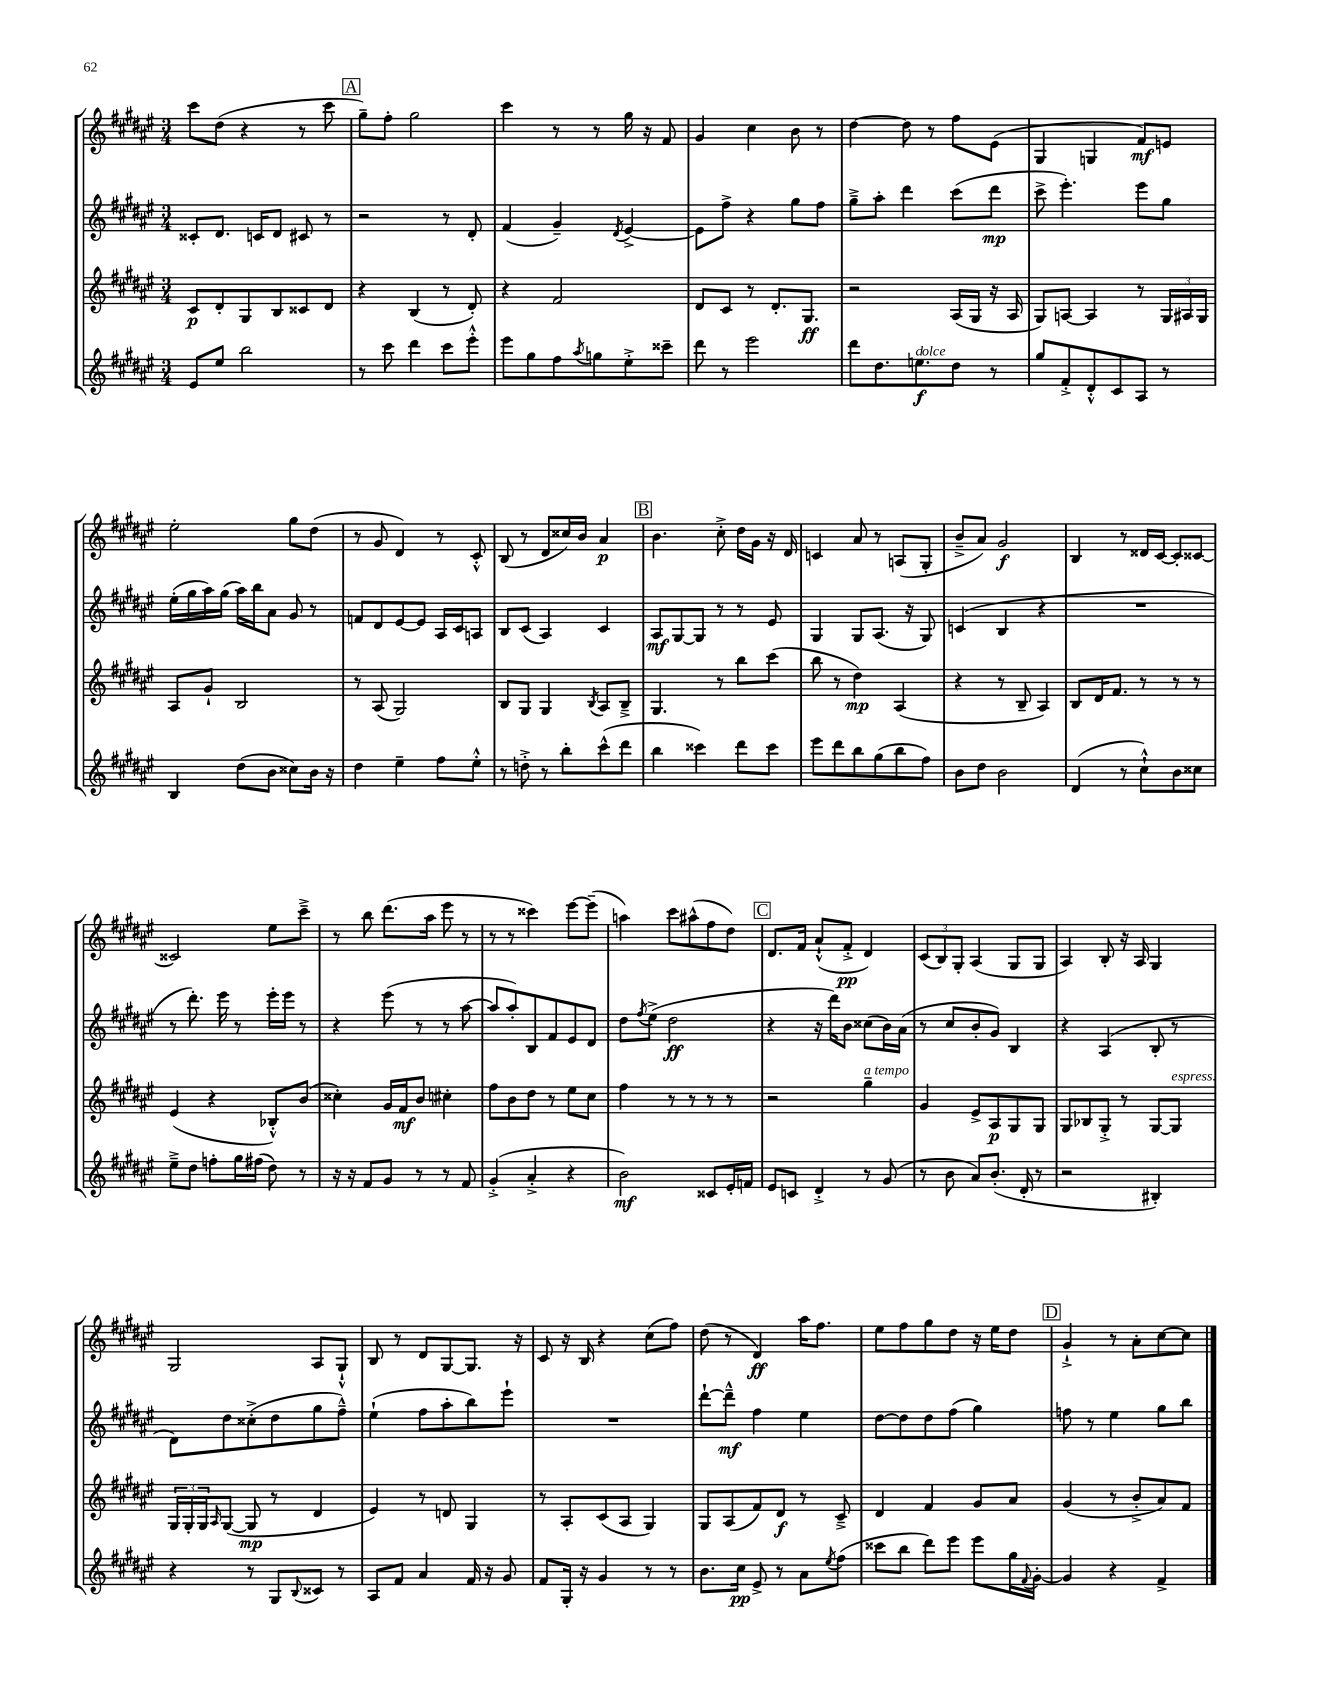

**kern	**dynam	**kern	**dynam	**kern	**dynam	**kern	**dynam
*part4	*part4	*part3	*part3	*part2	*part2	*part1	*part1
*staff4	*staff4	*staff3	*staff3	*staff2	*staff2	*staff1	*staff1
*clefG2	*	*clefG2	*	*clefG2	*	*clefG2	*
*k[f#c#g#d#a#e#]	*	*k[f#c#g#d#a#e#]	*	*k[f#c#g#d#a#e#]	*	*k[f#c#g#d#a#e#]	*
*M3/4	*	*M3/4	*	*M3/4	*	*M3/4	*
=95	=95	=95	=95	=95	=95	=95	=95
8e#/L	.	8c#/L	p	8c##X'/L	.	8ccc#\L	.
8ee#/J	.	8d#'/	.	8.d#/J	.	(8dd#\J	.
2bb\	.	8G#/	.	.	.	4r	.
.	.	.	.	16cn/KL	.	.	.
.	.	8B/	.	8d#/J	.	.	.
.	.	8c##X/	.	8c#X/	.	8r	.
.	.	8d#/J	.	8r	.	8ccc#\	.
!!LO:REH:place=s1:t=A
=96	=96	=96	=96	=96	=96	=96	=96
8r	.	4r	.	2r	.	8gg#~\L)	.
8ccc#\	.	.	.	.	.	8ff#'\J	.
4ddd#\	.	(4B/	.	.	.	2gg#\	.
8ccc#\L	.	8r	.	8r	.	.	.
8eee#'^^\J	.	8d#'/)	.	8d#'/	.	.	.
=97	=97	=97	=97	=97	=97	=97	=97
8eee#\L	.	4r	.	(4f#/	.	4ccc#\	.
8gg#\	.	.	.	.	.	.	.
8ff#\	.	2f#/	.	4g#~/)	.	8r	.
8qaa#/	.	.	.	.	.	.	.
8ggn\	.	.	.	.	.	8r	.
.	.	.	.	8qd#/	.	.	.
8ee#'^\	.	.	.	[4e#^/	.	16gg#\	.
.	.	.	.	.	.	16r	.
8ccc##X~\J	.	.	.	.	.	8f#/	.
=98	=98	=98	=98	=98	=98	=98	=98
8ddd#\	.	8d#/L	.	8e#\L]	.	4g#/	.
8r	.	8c#/J	.	8ff#^\J	.	.	.
2eee#\	.	8r	.	4r	.	4cc#\	.
.	.	8.d#'/L	.	.	.	.	.
.	.	.	.	8gg#\L	.	8b\	.
.	.	8.G#/J	ff	.	.	.	.
.	.	.	.	8ff#\J	.	8r	.
=99	=99	=99	=99	=99	=99	=99	=99
8ddd#\L	.	2r	.	8gg#~^\L	.	[4dd#\	.
8.dd#\	.	.	.	8aa#'\J	.	.	.
.	.	.	.	4ddd#\	.	8dd#\]	.
!LO:TX:a:i:t=dolce	!	!	!	!	!	!	!
8.een\	f	.	.	.	.	.	.
.	.	.	.	.	.	8r	.
8dd#\J	.	(16A#/LL	.	(8ccc#\L	.	8ff#\L	.
.	.	16G#/JJ	.	.	.	.	.
8r	.	16r	.	8ddd#\J	mp	(8e#\J	.
.	.	16A#/	.	.	.	.	.
=100	=100	=100	=100	=100	=100	=100	=100
8gg#/L	.	8G#/L)	.	8ccc#^\	.	4G#/	.
8f#'^/	.	[8An/J	.	4.eee#'\)	.	.	.
8d#'^^/	.	4A/]	.	.	.	4Gn/	.
8c#/	.	.	.	.	.	.	.
8A#/J	.	8r	.	8eee#\L	.	8f#/L)	mf
8r	.	24G#/LL	.	8gg#\J	.	8en/J	.
.	.	24A#X/	.	.	.	.	.
.	.	24G#/JJ	.	.	.	.	.
!!LO:LB:g=z
=101	=101	=101	=101	=101	=101	=101	=101
4B/	.	8A#/L	.	(16ee#'\LL	.	2ee#'\	.
.	.	.	.	16gg#\	.	.	.
.	.	8g#`/J	.	16aa#\)	.	.	.
.	.	.	.	(16gg#\JJ	.	.	.
(8dd#\L	.	2B/	.	16aa#\LL)	.	.	.
.	.	.	.	16bb\J	.	.	.
8b\J	.	.	.	8a#\J	.	.	.
8cc##X\L)	.	.	.	8g#/	.	8gg#\L	.
16b\Jk	.	.	.	8r	.	(8dd#\J	.
16r	.	.	.	.	.	.	.
=102	=102	=102	=102	=102	=102	=102	=102
4dd#\	.	8r	.	8fn/L	.	8r	.
.	.	(8A#/	.	8d#/	.	8g#/	.
4ee#~\	.	2G#/)	.	[8e#/	.	4d#/)	.
.	.	.	.	8e#/J]	.	.	.
8ff#\L	.	.	.	16A#/LL	.	8r	.
.	.	.	.	16c#/J	.	.	.
8ee#'^^\J	.	.	.	8An/J	.	8c#'^^/	.
=103	=103	=103	=103	=103	=103	=103	=103
8r	.	8B/L	.	8B/L	.	(8B/	.
8ddn'^\	.	8G#/J	.	(8c#/J	.	8r	.
8r	.	4G#/	.	4A#/)	.	8d#/L	.
8bb'\L	.	.	.	.	.	16cc##X/L)	.
.	.	.	.	.	.	16b/JJ	.
.	.	8qB/	.	.	.	.	.
(8ccc#^^\	.	8A#/L	.	4c#/	.	4a#/	p
8ddd#\J	.	8B~^/J	.	.	.	.	.
!!LO:REH:place=s1:t=B
=104	=104	=104	=104	=104	=104	=104	=104
4bb\	.	4.G#/	.	8A#/L	mf	4.b\	.
.	.	.	.	[8G#/	.	.	.
4ccc##X\)	.	.	.	8G#/J]	.	.	.
.	.	8r	.	8r	.	8cc#'^\	.
8ddd#\L	.	8bb\L	.	8r	.	16dd#\LL	.
.	.	.	.	.	.	16g#\JJ	.
8ccc##\J	.	(8ccc#\J	.	8e#/	.	16r	.
.	.	.	.	.	.	16d#/	.
=105	=105	=105	=105	=105	=105	=105	=105
8eee#\L	.	8bb\	.	4G#/	.	4cn/	.
8ddd#\	.	8r	.	.	.	.	.
8bb\	.	4dd#\)	mp	8G#/L	.	8a#/	.
(8gg#\	.	.	.	(8.A#/J	.	8r	.
8bb\	.	(4A#/	.	.	.	(8An/L	.
.	.	.	.	16r	.	.	.
8ff#\J)	.	.	.	8G#/)	.	8G#'/J	.
=106	=106	=106	=106	=106	=106	=106	=106
8b\L	.	4r	.	(4cn/	.	8b~^/L	.
8dd#\J	.	.	.	.	.	8a#/J)	.
2b\	.	8r	.	4B/	.	2g#/	f
.	.	8B~/	.	.	.	.	.
.	.	4A#/)	.	4r	.	.	.
=107	=107	=107	=107	=107	=107	=107	=107
(4d#/	.	8B/L	.	2.r	.	4B/	.
.	.	16d#/K	.	.	.	.	.
.	.	8.f#/J	.	.	.	.	.
8r	.	.	.	.	.	8r	.
8cc#`^^\L)	.	8r	.	.	.	16d##X/LL	.
.	.	.	.	.	.	[16c#/JJ	.
8b\	.	8r	.	.	.	8c#'/L]	.
8cc##X\J	.	8r	.	.	.	[8c##X/J	.
!!LO:LB:g=z
=108	=108	=108	=108	=108	=108	=108	=108
8ee#~^\L	.	(4e#/	.	8r	.	2c##X/]	.
8dd#\J	.	.	.	8.ddd#'\)	.	.	.
8ffn'\L	.	4r	.	.	.	.	.
.	.	.	.	16eee#\	.	.	.
16gg#\L	.	.	.	8r	.	.	.
(16ff#X\JJ	.	.	.	.	.	.	.
8dd#\)	.	8B-X'^^/L)	.	16eee#'\LL	.	8ee#\L	.
.	.	.	.	16eee#\JJ	.	.	.
8r	.	(8b/J	.	8r	.	8ccc#~^\J	.
=109	=109	=109	=109	=109	=109	=109	=109
16r	.	4cc##X'\)	.	4r	.	8r	.
16r	.	.	.	.	.	.	.
8f#/L	.	.	.	.	.	8bb\	.
8g#/J	.	16g#/LL	.	(8eee#\	.	(8.ddd#\L	.
.	.	16f#/J	mf	.	.	.	.
8r	.	8b/J	.	8r	.	.	.
.	.	.	.	.	.	16aa#\Jk	.
8r	.	4cc#X'\	.	8r	.	8eee#\	.
8f#/	.	.	.	[8aa#\	.	8r	.
=110	=110	=110	=110	=110	=110	=110	=110
(4g#'^/	.	8ff#\L	.	8aa#/L]	.	8r	.
.	.	8b\	.	8aa#'/)	.	8r	.
4a#'^/	.	8dd#\J	.	8B/	.	4ccc##X\)	.
.	.	8r	.	8f#/	.	.	.
4r	.	8ee#\L	.	8e#/	.	[8eee#\L	.
.	.	8cc#\J	.	8d#/J	.	(8eee#~\J]	.
=111	=111	=111	=111	=111	=111	=111	=111
2b\)	mf	4ff#\	.	8dd#\L	.	4aan\)	.
.	.	.	.	8qff#/	.	.	.
.	.	.	.	(8ee#^\J	.	.	.
.	.	8r	.	2dd#\	ff	8ccc#\L	.
.	.	8r	.	.	.	(8aa#X^^\	.
8c##X/L	.	8r	.	.	.	8ff#\	.
16e#'/L	.	8r	.	.	.	8dd#\J)	.
16fn/JJ	.	.	.	.	.	.	.
!!LO:REH:place=s1:t=C
=112	=112	=112	=112	=112	=112	=112	=112
8e#/L	.	2r	.	4r	.	8.d#/L	.
8cn/J	.	.	.	.	.	.	.
.	.	.	.	.	.	16f#/Jk	.
4d#'^/	.	.	.	16r	.	(8a#`^^/L	.
.	.	.	.	16ddd#\KL)	.	.	.
.	.	.	.	8b\J	.	8f#'^/J	pp
!	!	!LO:TX:a:i:t=a tempo	!	!	!	!	!
8r	.	4gg#~\	.	(8cc##X\L	.	4d#/)	.
(8g#/	.	.	.	16b\L)	.	.	.
.	.	.	.	(16a#\JJ	.	.	.
=113	=113	=113	=113	=113	=113	=113	=113
8r	.	4g#/	.	8r	.	(12c#/L	.
.	.	.	.	.	.	12B/)	.
8b\	.	.	.	8cc#/L	.	.	.
.	.	.	.	.	.	12G#'/J	.
8a#/L)	.	8e#^/L	.	8b'/	.	(4A#/	.
(8.b'/J	.	8A#/	p	8g#/J)	.	.	.
.	.	8G#/	.	4B/	.	8G#/L	.
16d#'/	.	.	.	.	.	.	.
8r	.	8G#/J	.	.	.	8G#/J	.
=114	=114	=114	=114	=114	=114	=114	=114
2r	.	8G#/L	.	4r	.	4A#/)	.
.	.	8B-X/	.	.	.	.	.
.	.	8G#'^/J	.	(4A#/	.	8B'/	.
.	.	8r	.	.	.	16r	.
.	.	.	.	.	.	16A#/	.
4B#X'/)	.	[8G#/L	.	8B'/	.	4G#/	.
!	!	!LO:TX:a:i:t=espress.	!	!	!	!	!
.	.	8G#/J]	.	8r	.	.	.
!!LO:LB:g=z
=115	=115	=115	=115	=115	=115	=115	=115
4r	.	24G#/LL	.	8d#\L)	.	2G#/	.
.	.	24G#'/	.	.	.	.	.
.	.	24G#/J	.	.	.	.	.
.	.	16qqA#/	.	.	.	.	.
.	.	([8G#/J	.	8dd#\	.	.	.
8r	.	8G#/]	mp	(8cc##X'^\	.	.	.
8G#/L	.	8r	.	8dd#\	.	.	.
8qqB/	.	.	.	.	.	.	.
8c##X/J	.	4d#/	.	8gg#\	.	8A#/L	.
8r	.	.	.	8ff#~^^\J)	.	8G#`^^/J	.
=116	=116	=116	=116	=116	=116	=116	=116
8A#/L	.	4e#/)	.	(4ee#`\	.	8B/	.
8f#/J	.	.	.	.	.	8r	.
4a#/	.	8r	.	8ff#\L	.	8d#/L	.
.	.	8dn/	.	8aa#'\	.	[8G#/	.
16f#/	.	4G#/	.	8bb\)	.	8.G#/J]	.
16r	.	.	.	.	.	.	.
8g#/	.	.	.	8eee#`\J	.	.	.
.	.	.	.	.	.	16r	.
=117	=117	=117	=117	=117	=117	=117	=117
8f#/L	.	8r	.	2.r	.	8c#/	.
16G#'/Jk	.	8A#'/L	.	.	.	16r	.
16r	.	.	.	.	.	16B/	.
4g#/	.	(8c#/	.	.	.	4r	.
.	.	8A#/J	.	.	.	.	.
8r	.	4G#/)	.	.	.	(8cc#\L	.
8r	.	.	.	.	.	8ff#\J)	.
=118	=118	=118	=118	=118	=118	=118	=118
8.b\L	.	8G#/L	.	[8ddd#`\L	.	(8dd#\	.
.	.	(8A#/	.	8ddd#~^^\J]	mf	8r	.
16cc#\Jk	pp	.	.	.	.	.	.
8e#^/	.	8f#/)	.	4ff#\	.	4d#/)	ff
8r	.	8d#/J	f	.	.	.	.
8a#\L	.	8r	.	4ee#\	.	16aa#\KL	.
.	.	.	.	.	.	8.ff#\J	.
8qee#/	.	.	.	.	.	.	.
(8ff#\J	.	8c#~^/	.	.	.	.	.
=119	=119	=119	=119	=119	=119	=119	=119
8ccc##X\L	.	4d#/	.	[8dd#\L	.	8ee#\L	.
8bb\J	.	.	.	8dd#\]	.	8ff#\	.
8ddd#\L)	.	4f#/	.	8dd#\	.	8gg#\	.
8eee#\J	.	.	.	(8ff#\J	.	8dd#\J	.
8eee#\L	.	8g#/L	.	4gg#\)	.	16r	.
.	.	.	.	.	.	16ee#\KL	.
16gg#\L	.	8a#/J	.	.	.	8dd#\J	.
8qqf#/	.	.	.	.	.	.	.
[16g#'\JJ	.	.	.	.	.	.	.
!!LO:REH:place=s1:t=D
=120	=120	=120	=120	=120	=120	=120	=120
4g#/]	.	(4g#/	.	8ffn\	.	4g#`^/	.
.	.	.	.	8r	.	.	.
4r	.	8r	.	4ee#\	.	8r	.
.	.	8b'^/L	.	.	.	8a#'\L	.
4f#^/	.	8a#/)	.	8gg#\L	.	[8cc#\	.
.	.	8f#/J	.	8bb\J	.	8cc#\J]	.
==	==	==	==	==	==	==	==
*-	*-	*-	*-	*-	*-	*-	*-
